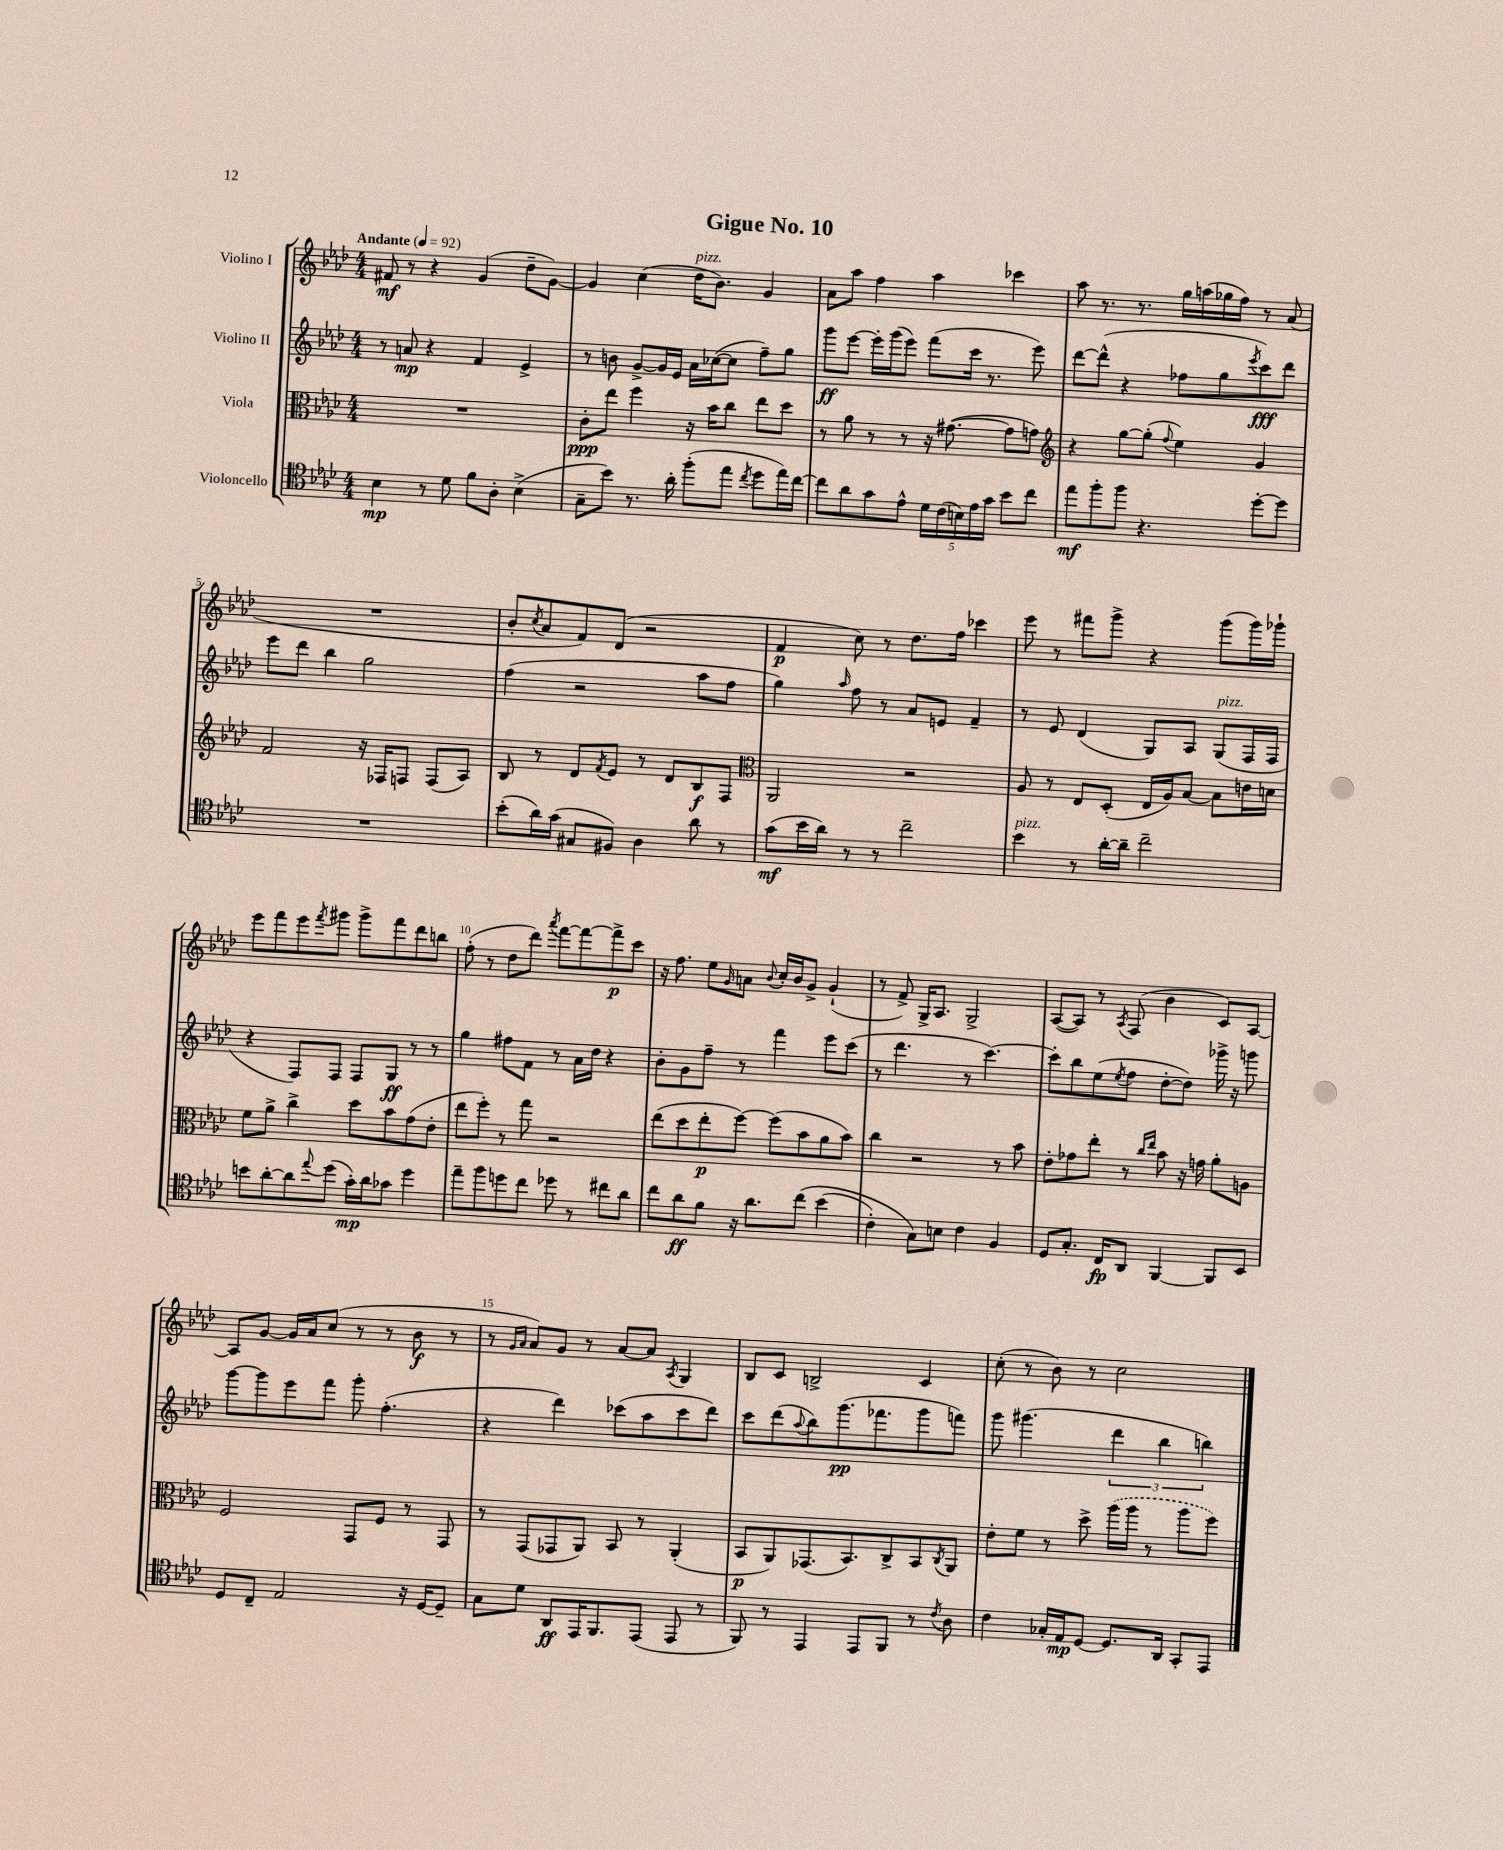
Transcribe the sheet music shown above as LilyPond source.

\header { title = "Gigue No. 10" }
<<
\new StaffGroup <<
\new Staff = "s0" \with { instrumentName = "Violino I" } {
    \clef treble \key aes \major \numericTimeSignature \time 4/4 \tempo "Andante" 4 = 92
    fis'8\mf r8 r4 g'4( des''8-- g'8~) |
    g'4 c''4( des''16^\markup { \italic "pizz." } bes'8.) g'4 |
    aes'8 aes''8 f''4 aes''4 ces'''4 |
    aes''8 r8. r8. g''16 a''16( ges''16 f''16) r8 aes'8( |
    R1 |
    bes'8-. \acciaccatura { c''8 } aes'8 f'8) des'8( r2 |
    f'4\p c''8) r8 des''8. f''16 ces'''4 |
    ees'''8 r8 fis'''8 g'''8-> r4 g'''8( g'''16) ges'''16-! |
    ees'''8 f'''8 ees'''8 \acciaccatura { f'''8 } gis'''8 gis'''8-> f'''8 des'''8 b''8 |
    f''8-.( r8 des''8 des'''8) \acciaccatura { aes'''8 } f'''8~ f'''8~ f'''8->\p c'''8 |
    r16 f''8. ees''8 \grace { g'16 } a'8 \appoggiatura { bes'8 } c''16-. bes'16 g'8-> g'4-!( |
    r8 f'8->) g16-> aes8. g2-> |
    aes8~( aes8) r8 \acciaccatura { aes8 } f8( bes'4 c'8) aes8~ |
    aes8 g'8~ g'16 aes'16 c''8( r8 r8 bes'8\f r8 |
    r8 \grace { g'16 aes'16 } aes'8) g'8 r8 aes'8~ aes'8 \acciaccatura { aes8 } g4 |
    bes8 c'8 b2-> c'4 |
    c''8-.( r8 bes'8) r8 c''2 \bar "|." |
}
\new Staff = "s1" \with { instrumentName = "Violino II" } {
    \clef treble \key aes \major \numericTimeSignature \time 4/4
    r8 a'8\mp r4 f'4 ees'4-> |
    r8 b'8 g'8~-> g'16 ees'16 aes'16 ces''16~( ces''8 f''8--) g''8 |
    g'''8\ff ees'''8~ ees'''16-. g'''16( ees'''8) f'''8( c'''16 r8. ees'''8) |
    des'''8~ des'''8-^( r4 fes''8 g''8 \acciaccatura { ees'''8 } c'''8\fff) des'''8 |
    ees'''8 des'''8 bes''4 g''2 |
    f''4( r2 aes''8 f''8 |
    g''4) \grace { aes''16 } f''8 r8 aes'8 e'8 f'4-- |
    r8 ees'8 des'4( g8) aes8 g8^\markup { \italic "pizz." }( f16 f16 |
    r4 f8) f8 f8 g8\ff r8 r8 |
    g''4 fis''8 f'8 r8 aes'16 des''16 r4 |
    bes'8-. g'8 f''8-- r8 f'''4 ees'''8 c'''8( |
    r8 des'''4. r8 c'''4.~) |
    c'''8-. bes''8 ees''8( \acciaccatura { ees''8 } f''8 des''8~-. des''8) ges'''16-> r16 g'''8 |
    g'''8~ g'''8 ees'''8 f'''8 g'''8-. f''4.-.( |
    r4 des'''4) ces'''8( aes''8 ces'''8 des'''8) |
    c'''8 des'''8( \appoggiatura { aes''8 } bes''8) g'''8.\pp( fes'''8. g'''8 f'''8) |
    g'''8 gis'''4.( \tuplet 3/2 { des'''4 bes''4 b''4) } \bar "|." |
}
\new Staff = "s2" \with { instrumentName = "Viola" } {
    \clef alto \key aes \major \numericTimeSignature \time 4/4
    R1 |
    c'8-.\ppp ees''8 f''4 r16 bes'16 c''8 ees''8 des''8 |
    r8 aes'8 r8 r8 r16 gis'8.~( gis'8 g'8) |
    \clef treble r4 g''8~ g''8-.( \appoggiatura { f''8 } ees''4) g'4 |
    f'2 r16 fes16 f8 f8( aes8) |
    bes8 r8 des'8 \acciaccatura { f'8 } ees'8 r8 des'8 bes8\f f8 |
    \clef alto aes,2 r2 |
    aes8 r8 ees8 des8-.( ees16 aes16) bes8~ bes8 e'16 d'16 |
    f'8 aes'8-> c''4-> des''8 bes'8 g'8( ees'8-. |
    ees''8 f''8-.) r8 g''8 r2 |
    ees''8( des''8 ees''8-.\p f''8~) f''8( bes'8 aes'8 bes'8) |
    c''4 r2 r8 bes'8 |
    ees'8-. ges'8 ees''8-. r8 \grace { c''16 ees''16 } bes'8 r16 g'16 aes'8-. a8 |
    f2 g,8 f8 r8 g,8 |
    r8 g,8( ges,8 aes,8) bes,8 r8 aes,4-.( |
    bes,8\p aes,8) ges,8.( bes,8.) c8-> bes,8 \acciaccatura { c8 } aes,8 |
    ees'8-. f'8 r8 des''8-> \once \slurDashed aes''16( aes''16 r8 aes''8 f''8) \bar "|." |
}
\new Staff = "s3" \with { instrumentName = "Violoncello" } {
    \clef tenor \key aes \major \numericTimeSignature \time 4/4
    bes4\mp r8 des'8 f'8 aes8-. bes4->( |
    g8-- bes'8) r8. aes'16-. f''8-.( ees''8 \acciaccatura { c''8 } des''8 ees''16) c''16~ |
    c''8 aes'8 g'8 ees'8-^ \tuplet 5/4 { des'16 c'16( b16) ees'16 g'16 } bes'8 c''8 |
    ees''8\mf f''8-. f''8 r4. des''8~-. des''8 |
    R1 |
    bes'8-.( aes'16) g'16( gis8 fis8) aes4 aes'8 r8 |
    g'8\mf( bes'16 aes'16) r8 r8 c''2-- |
    bes'4^\markup { \italic "pizz." } r8 aes'16~-. aes'16-- c''2-- |
    b'8 aes'8~-. aes'8 \appoggiatura { ees''8 } des''8( g'16-.\mp) aes'16 ges'8 des''4 |
    ees''8-- f''8 d''8 c''8 des''8 r8 cis''8 aes'8 |
    c''8 aes'8\ff f'8 r16 aes'8. c''8\( bes'4( |
    c'4-.) g8\) b8 c'4 f4 |
    des8 g8.-. c16\fp aes,8 f,4~ f,8 bes,8 |
    des8 c8-- ees2 r16 des16~ des8-- |
    g8 des'8 aes,8\ff ees,16 f,8. ees,8( ees,8 r8 |
    f,8) r8 ees,4 ees,8 f,8 r8 \acciaccatura { c'8 } aes8 |
    c'4 ges16-. ees16\mp des8~ des8. aes,16 g,8-. ees,8 \bar "|." |
}
>>
>>
\layout { \context { \Score \override BarNumber.break-visibility = ##(#f #t #t) barNumberVisibility = #(every-nth-bar-number-visible 5) } }
